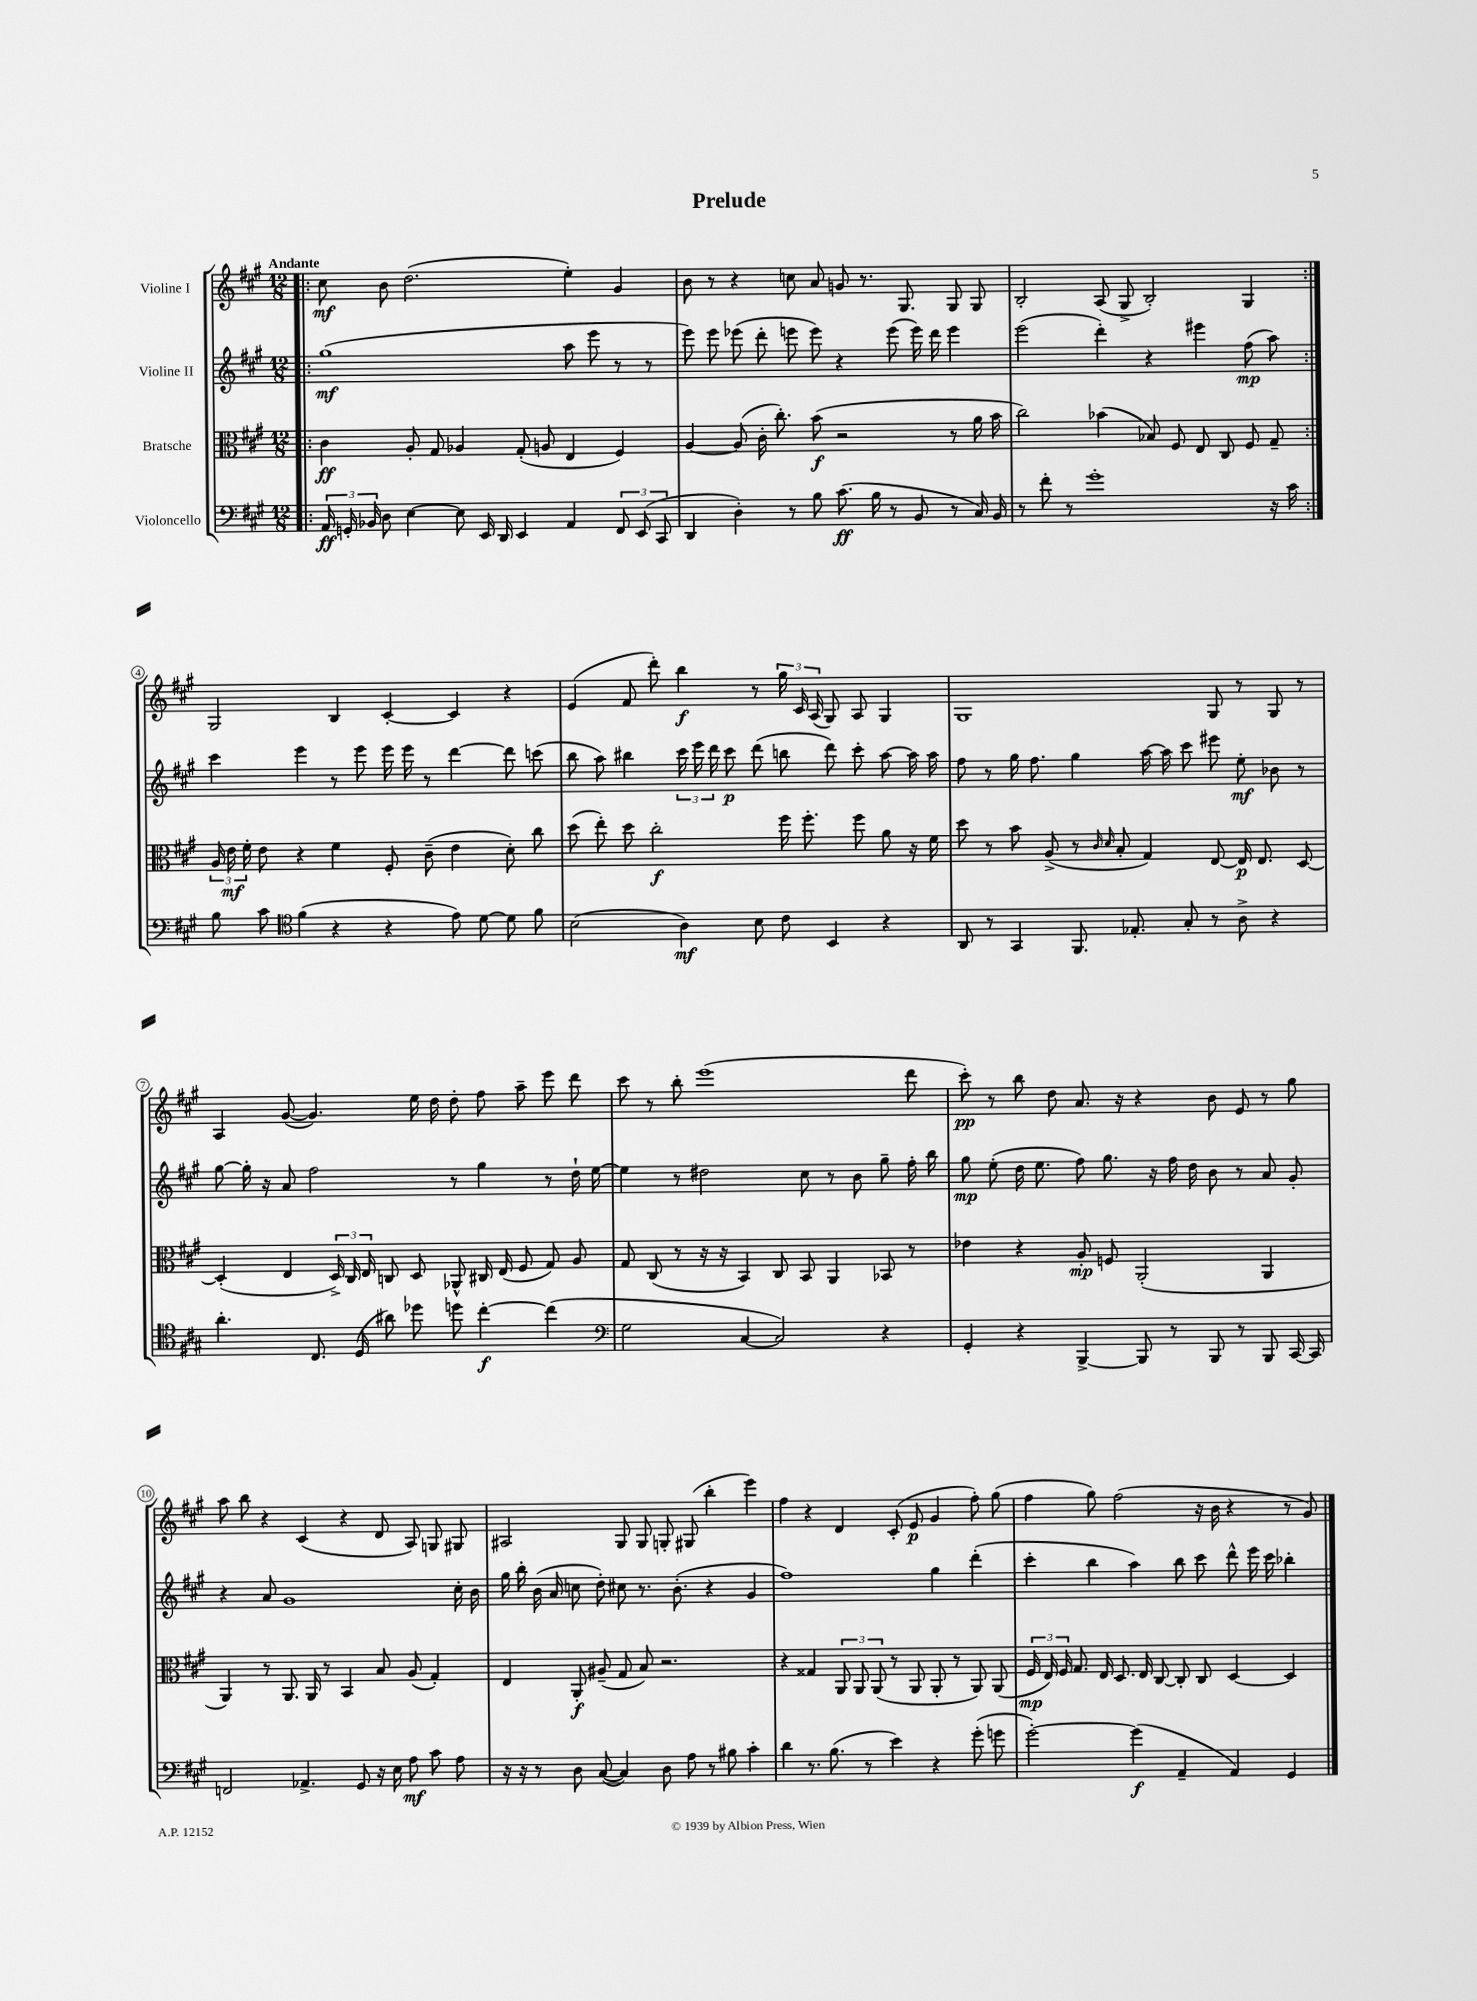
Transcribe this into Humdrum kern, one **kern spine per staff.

**kern	**dynam	**kern	**dynam	**kern	**dynam	**kern	**dynam
*part4	*part4	*part3	*part3	*part2	*part2	*part1	*part1
*staff4	*staff4	*staff3	*staff3	*staff2	*staff2	*staff1	*staff1
*I"Violoncello	*	*I"Bratsche	*	*I"Violine II	*	*I"Violine I	*
*clefF4	*	*clefC3	*	*clefG2	*	*clefG2	*
*k[f#c#g#]	*	*k[f#c#g#]	*	*k[f#c#g#]	*	*k[f#c#g#]	*
*M12/8	*	*M12/8	*	*M12/8	*	*M12/8	*
=1!|:	=1!|:	=1!|:	=1!|:	=1!|:	=1!|:	=1!|:	=1!|:
!	!	!	!	!	!	!LO:TX:a:B:t=Andante	!
24AA/	ff	4c#\	ff	(1gg#	mf	8cc#\	mf
24GGn'/	.	.	.	.	.	.	.
24BB-X/	.	.	.	.	.	.	.
8D\	.	.	.	.	.	8b\	.
[4E\	.	8A'/	.	.	.	(2.dd\	.
.	.	8G#/	.	.	.	.	.
8E\]	.	4A-X/	.	.	.	.	.
16EE/	.	.	.	.	.	.	.
16DD/	.	.	.	.	.	.	.
4EE/	.	(8G#'/	.	.	.	.	.
.	.	8An/	.	.	.	.	.
4AA/	.	4E/	.	8aa\	.	4ee'\)	.
.	.	.	.	8eee\	.	.	.
12FF#/	.	4F#/)	.	8r	.	4g#/	.
(12EE/	.	.	.	.	.	.	.
.	.	.	.	8r	.	.	.
12CC#/	.	.	.	.	.	.	.
=2	=2	=2	=2	=2	=2	=2	=2
4DD/	.	[4A/	.	8eee\)	.	8b\	.
.	.	.	.	8eee\	.	8r	.
4D'\)	.	(8A/]	.	(8eee-X\	.	4r	.
.	.	16c#'\	.	8ddd'\	.	.	.
.	.	8.cc#'\)	.	.	.	.	.
8r	.	.	.	8eeen\	.	8ccn\	.
8B\	.	(8b\	f	8eee\)	.	8a/	.
(8.c#\	ff	2r	.	4r	.	8gn/	.
.	.	.	.	.	.	8.r	.
16B\	.	.	.	.	.	.	.
8r	.	.	.	(8eee\	.	.	.
.	.	.	.	.	.	8.G#/	.
8BB/	.	.	.	16eee\)	.	.	.
.	.	.	.	16ddd\	.	.	.
8r	.	8r	.	4eee\	.	8G#/	.
16C#/)	.	16a\	.	.	.	8G#/	.
16BB/	.	16b\	.	.	.	.	.
=3	=3	=3	=3	=3	=3	=3	=3
8r	.	2cc#\)	.	(2eee\	.	2B'/	.
8f#'\	.	.	.	.	.	.	.
8r	.	.	.	.	.	.	.
1g#'	.	.	.	.	.	.	.
.	.	(4b-X\	.	4ddd'\)	.	(8A/	.
.	.	.	.	.	.	8G#^/	.
.	.	8B-X/)	.	4r	.	2B'/)	.
.	.	8F#/	.	.	.	.	.
.	.	8E/	.	4eee#X\	.	.	.
.	.	8C#/	.	.	.	.	.
.	.	8F#/	.	(8ff#\	mp	4G#/	.
16r	.	8G#~/	.	8aa\)	.	.	.
16c#\	.	.	.	.	.	.	.
!!LO:LB:g=z
=4:|!	=4:|!	=4:|!	=4:|!	=4:|!	=4:|!	=4:|!	=4:|!
8B\	.	24A/	.	4ccc#\	.	2G#/	.
.	.	24e\	mf	.	.	.	.
.	.	24f#'\	.	.	.	.	.
8c#\	.	8e\	.	.	.	.	.
*clefC4	*	*	*	*	*	*	*
(4f#\	.	4r	.	4eee\	.	.	.
4r	.	4f#\	.	8r	.	4B/	.
.	.	.	.	8eee\	.	.	.
4r	.	8F#'/	.	16eee\	.	[4c#'/	.
.	.	.	.	16eee\	.	.	.
.	.	(8c#~\	.	8r	.	.	.
8e\)	.	4e\	.	[4ddd\	.	4c#/]	.
[8d\	.	.	.	.	.	.	.
8d\]	.	8d'\)	.	8ddd\]	.	4r	.
8f#\	.	8cc#\	.	(8cccn\	.	.	.
=5	=5	=5	=5	=5	=5	=5	=5
(2B\	.	(8dd\	.	8bb\	.	(4e/	.
.	.	8ee'\)	.	8aa\)	.	.	.
.	.	8dd\	.	4bb#X\	.	8f#/	.
.	.	2cc#'\	f	.	.	8ddd'\)	.
4A\)	mf	.	.	24ccc#\	.	4bb\	f
.	.	.	.	24eee\	.	.	.
.	.	.	.	24ddd\	.	.	.
.	.	.	.	8ccc#\	p	.	.
8B\	.	.	.	(8ddd\	.	8r	.
8c#\	.	16ff#\	.	8bbn\	.	24gg#\	.
.	.	.	.	.	.	24c#/	.
.	.	8.ff#'\	.	.	.	.	.
.	.	.	.	.	.	(24A/	.
4BB/	.	.	.	8ddd\)	.	8G#/)	.
.	.	8ff#\	.	8ccc#'\	.	8A/	.
4r	.	8a\	.	[8aa\	.	4G#/	.
.	.	16r	.	16aa\]	.	.	.
.	.	16f#\	.	16aa\	.	.	.
=6	=6	=6	=6	=6	=6	=6	=6
8AA/	.	8dd\	.	8ff#\	.	1G#	.
8r	.	8r	.	8r	.	.	.
4GG#/	.	8b\	.	16gg#\	.	.	.
.	.	.	.	8.ff#\	.	.	.
.	.	(8A^/	.	.	.	.	.
8.FF#/	.	8r	.	4gg#\	.	.	.
.	.	16qqc#/	.	.	.	.	.
.	.	16qqd/	.	.	.	.	.
.	.	8B'/	.	.	.	.	.
8.E-X'/	.	.	.	.	.	.	.
.	.	4G#/)	.	[16aa\	.	.	.
.	.	.	.	16aa\]	.	.	.
8G#'/	.	.	.	8ccc#\	.	.	.
8r	.	[8E/	.	8eee#X\	.	8G#/	.
8A^\	.	16E/]	p	8ee'\	mf	8r	.
.	.	8.E/	.	.	.	.	.
4r	.	.	.	8b-X\	.	8G#/	.
.	.	[8D/	.	8r	.	8r	.
!!LO:LB:g=z
=7	=7	=7	=7	=7	=7	=7	=7
4.a'\	.	(4D'/]	.	[8gg#\	.	4A/	.
.	.	.	.	16gg#'\]	.	.	.
.	.	.	.	16r	.	.	.
.	.	4E/	.	8a/	.	([8g#/	.
8.C#/	.	.	.	2ff#\	.	4.g#/])	.
.	.	24D^/)	.	.	.	.	.
.	.	24C#/	.	.	.	.	.
(16D/	.	.	.	.	.	.	.
.	.	24E/	.	.	.	.	.
8a#X\)	.	8Cn/	.	.	.	.	.
8dd-X\	.	8D/	.	.	.	16ee\	.
.	.	.	.	.	.	16dd\	.
8ddn\	.	8AA-X^^/	.	8r	.	8dd'\	.
[4cc#'\	f	16C#X/	.	4gg#\	.	8ff#\	.
.	.	(16E/	.	.	.	.	.
.	.	8F#/	.	.	.	8aa~\	.
(4cc#\]	.	8G#/)	.	8r	.	8eee\	.
.	.	8A/	.	16dd`\	.	8ddd\	.
.	.	.	.	[16ee\	.	.	.
=8	=8	=8	=8	=8	=8	=8	=8
*clefF4	*	*	*	*	*	*	*
2G#\	.	8G#/	.	4ee\]	.	8ccc#\	.
.	.	(8C#/	.	.	.	8r	.
.	.	8r	.	8r	.	8bb'\	.
.	.	16r	.	2dd#X\	.	(1eee	.
.	.	16r	.	.	.	.	.
[4C#/	.	4BB/)	.	.	.	.	.
2C#/])	.	8C#/	.	.	.	.	.
.	.	8BB/	.	8cc#\	.	.	.
.	.	4AA/	.	8r	.	.	.
.	.	.	.	8b\	.	.	.
4r	.	8BB-X/	.	8gg#~\	.	.	.
.	.	8r	.	16ff#'\	.	8ddd\	.
.	.	.	.	16bb\	.	.	.
=9	=9	=9	=9	=9	=9	=9	=9
4GG#'/	.	4e-X\	.	8gg#\	mp	8ccc#'\)	pp
.	.	.	.	(8ee'\	.	8r	.
4r	.	4r	.	16dd\	.	8bb\	.
.	.	.	.	8.ee\	.	.	.
.	.	.	.	.	.	8dd\	.
[4BBB^/	.	8A'/	mp	8ff#\)	.	8.a/	.
.	.	8Fn/	.	8.gg#\	.	.	.
.	.	.	.	.	.	16r	.
8BBB/]	.	(2AA'/	.	.	.	4r	.
.	.	.	.	16r	.	.	.
8r	.	.	.	16ff#\	.	.	.
.	.	.	.	16dd\	.	.	.
8BBB/	.	.	.	8b\	.	8b\	.
8r	.	.	.	8r	.	8e/	.
8BBB/	.	4AA/	.	8a/	.	8r	.
[16CC#/	.	.	.	8g#'/	.	8gg#\	.
16CC#/]	.	.	.	.	.	.	.
!!LO:LB:g=z
=10	=10	=10	=10	=10	=10	=10	=10
2FFn/	.	4AA/)	.	4r	.	8aa\	.
.	.	.	.	.	.	8bb\	.
.	.	8r	.	8a/	.	4r	.
.	.	8.AA/	.	1g#	.	.	.
4.AA-X^/	.	.	.	.	.	(4c#/	.
.	.	16AA/	.	.	.	.	.
.	.	8r	.	.	.	.	.
.	.	4BB/	.	.	.	4r	.
8GG#/	.	.	.	.	.	.	.
16r	.	8B/	.	.	.	8d/	.
16E\	.	.	.	.	.	.	.
8A\	mf	(8A/	.	.	.	8A/)	.
8c#\	.	4G#'/)	.	.	.	8Gn/	.
8A\	.	.	.	16cc#'\	.	8G#X/	.
.	.	.	.	16b\	.	.	.
=11	=11	=11	=11	=11	=11	=11	=11
16r	.	4E/	.	16gg#\	.	2A#X/	.
16r	.	.	.	16bb'\	.	.	.
8r	.	.	.	(16b\	.	.	.
.	.	.	.	16a/	.	.	.
8D\	.	8AA'/	f	8ccn\	.	.	.
([8C#/	.	(8A#X~/	.	8dd'\)	.	.	.
4C#/])	.	8G#/	.	8cc#X\	.	8G#/	.
.	.	8B/)	.	8.r	.	8G#/	.
8D\	.	2.r	.	.	.	8Gn'/	.
.	.	.	.	(8.b'\	.	.	.
8A\	.	.	.	.	.	(8G#X/	.
8r	.	.	.	4r	.	4bb'\	.
8B#X\	.	.	.	.	.	.	.
4c#'\	.	.	.	4g#/	.	4eee\)	.
=12	=12	=12	=12	=12	=12	=12	=12
4d\	.	4r	.	1ff#)	.	4ff#\	.
8.r	.	4G##X/	.	.	.	4r	.
(8.B\	.	.	.	.	.	.	.
.	.	12AA/	.	.	.	4d/	.
.	.	12AA/	.	.	.	.	.
8r	.	.	.	.	.	.	.
.	.	(12AA/	.	.	.	.	.
4e\)	.	8r	.	.	.	(8c#'/	.
.	.	8AA/	.	.	.	8e/	p
4r	.	8AA'/	.	4gg#\	.	4g#/	.
.	.	8r	.	.	.	.	.
(8g#'\	.	8AA/)	.	(4ddd'\	.	8ff#'\)	.
8gn\	.	(8AA/	.	.	.	(8gg#\	.
=13	=13	=13	=13	=13	=13	=13	=13
[2g#'\)	.	24F#/	mp	4ccc#'\	.	4ff#\	.
.	.	24E/)	.	.	.	.	.
.	.	24F#/	.	.	.	.	.
.	.	8.G#/	.	.	.	.	.
.	.	.	.	4bb\	.	8gg#\)	.
.	.	16E/	.	.	.	.	.
.	.	8.D/	.	.	.	(2ff#\	.
(4g#\]	f	.	.	4aa\)	.	.	.
.	.	16E/	.	.	.	.	.
.	.	[8C#/	.	.	.	.	.
4AA~/	.	8C#'/]	.	8bb\	.	.	.
.	.	8C#/	.	8ccc#\	.	16r	.
.	.	.	.	.	.	16b\	.
4AA/)	.	[4D/	.	8ddd^^\	.	4r	.
.	.	.	.	16eee\	.	.	.
.	.	.	.	16ccc#\	.	.	.
4GG#/	.	4D/]	.	4bb-X'\	.	8r	.
.	.	.	.	.	.	8g#/)	.
==	==	==	==	==	==	==	==
*-	*-	*-	*-	*-	*-	*-	*-
